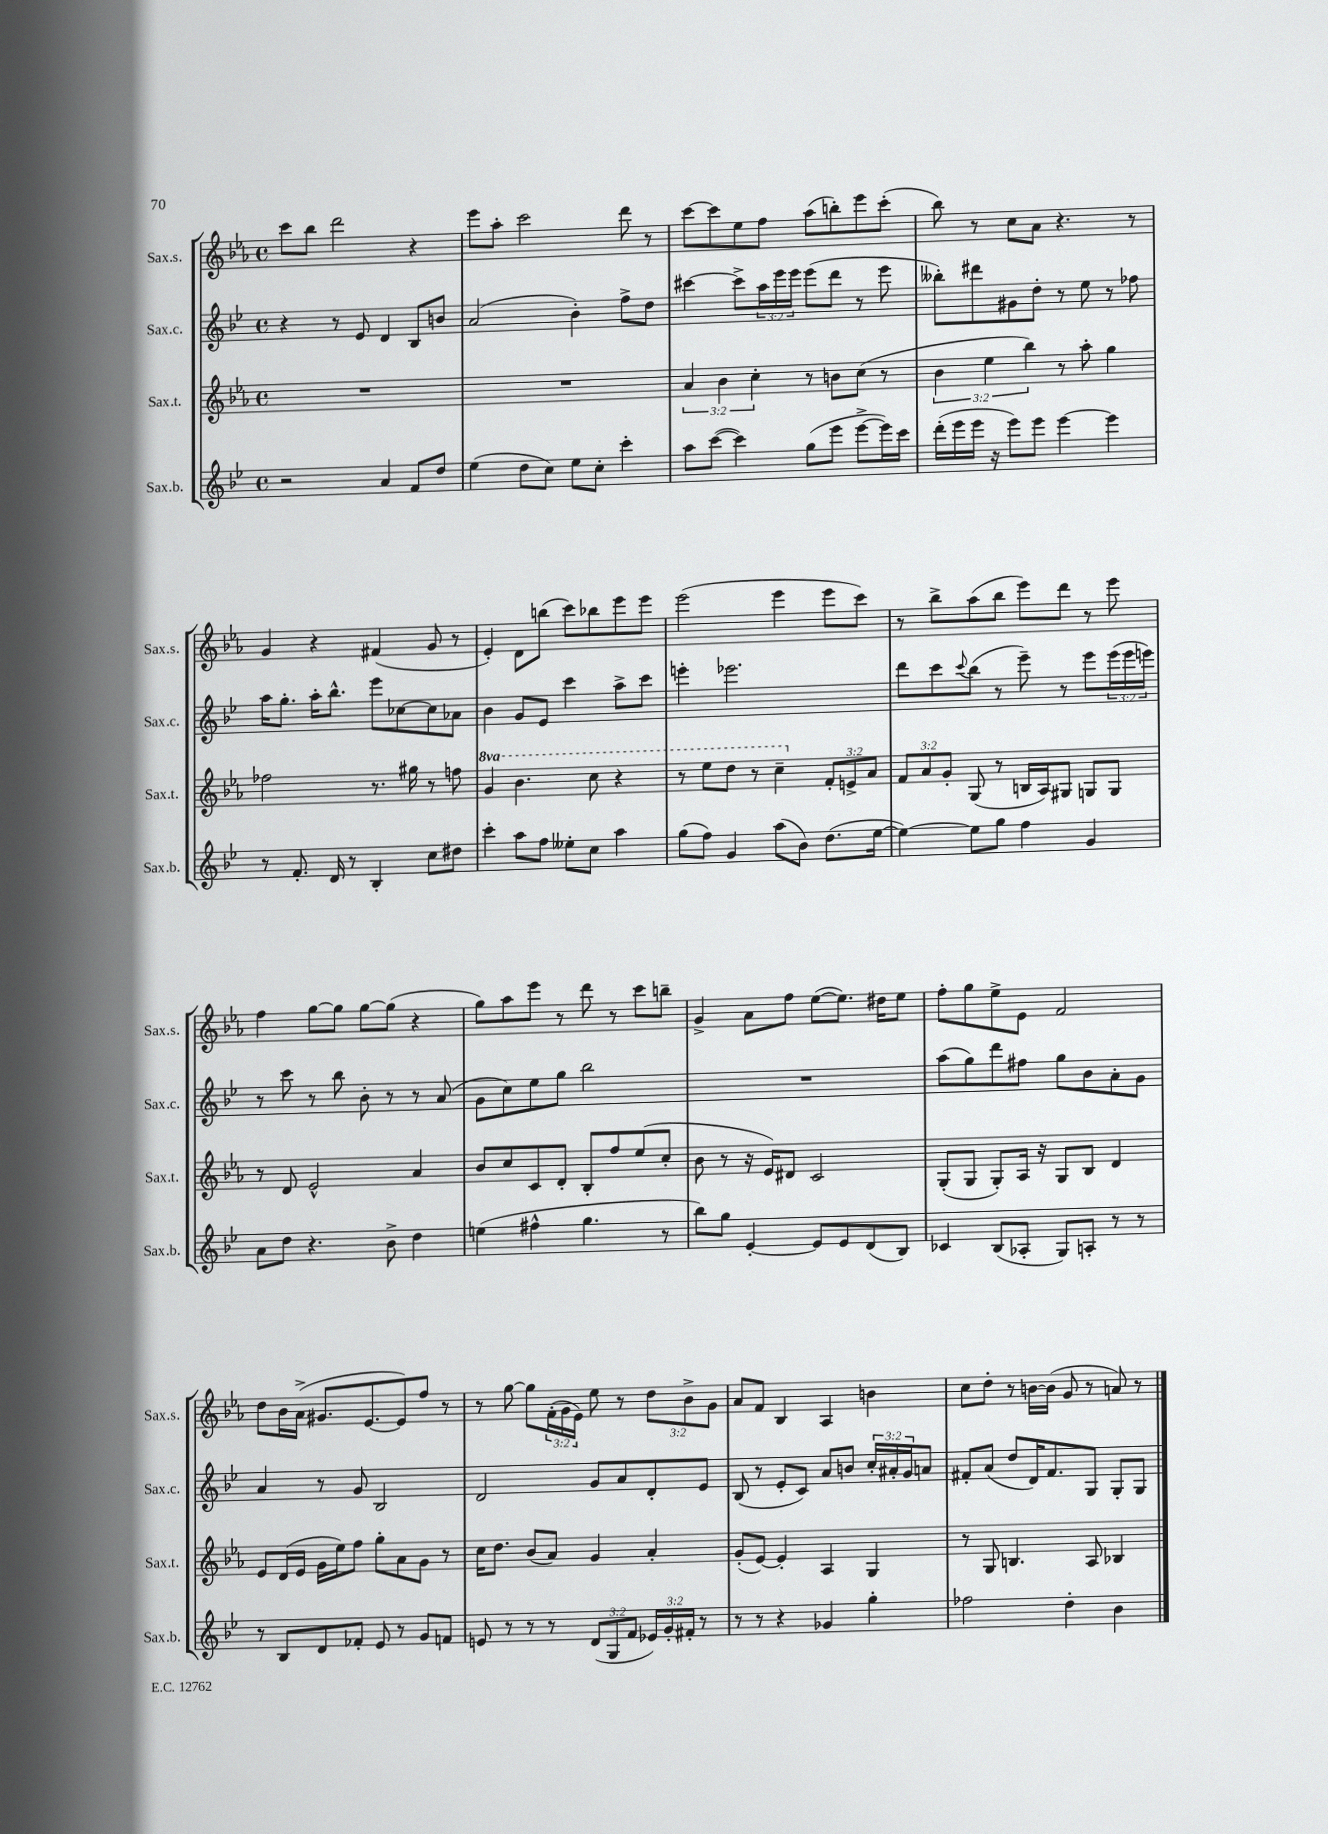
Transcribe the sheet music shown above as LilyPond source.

<<
\new StaffGroup <<
\new Staff = "s0" \with { instrumentName = "Sax.s." shortInstrumentName = "Sax.s." } {
    \clef treble \key ees \major \defaultTimeSignature \time 4/4 \override Staff.TupletNumber.text = #tuplet-number::calc-fraction-text
    c'''8 bes''8 d'''2 r4 |
    ees'''8 aes''8-. c'''2 d'''8 r8 |
    c'''8~ c'''8 ees''8 f''8 aes''8( b''8-.) ees'''8 c'''8-.( |
    bes''8) r8 c''8 aes'8 r4. r8 |
    g'4 r4 fis'4( g'8 r8 |
    ees'4-.) d'8 b''8( c'''8) bes''8 ees'''8 ees'''8 |
    ees'''2( ees'''4 ees'''8 c'''8) |
    r8 bes''8-> aes''8( bes''8 ees'''8) d'''8 r8 ees'''8 |
    f''4 g''8~ g''8 g''8~ g''8( r4 |
    g''8) aes''8 ees'''8 r8 d'''8 r8 c'''8 b''8-- |
    g'4-> aes'8 f''8 ees''8~( ees''8.) dis''16 ees''8 |
    f''8-. g''8 ees''8-> ees'8 f'2 |
    d''8 bes'16 aes'16->( gis'8. ees'8.~ ees'8) f''8 r8 |
    r8 g''8~ g''8 \tuplet 3/2 { f'16-.( g'16 ees'16) } ees''8 r8 \tuplet 3/2 { d''8 bes'8-> g'8 } |
    aes'8 f'8 bes4 aes4 b'4 |
    c''8 d''8-. r8 b'16~ b'16( g'8 r8 a'8) r8 \bar "|." |
}
\new Staff = "s1" \with { instrumentName = "Sax.c." shortInstrumentName = "Sax.c." } {
    \clef treble \key bes \major \defaultTimeSignature \time 4/4 \override Staff.TupletNumber.text = #tuplet-number::calc-fraction-text
    r4 r8 ees'8 d'4 bes8 b'8 |
    a'2( bes'4-.) f''8-> d''8 |
    cis'''4~ cis'''8-> \tuplet 3/2 { a''16 ees'''16 ees'''16 } ees'''8( d'''8 r8 ees'''8 |
    beses''8-.) dis'''8 gis'8 d''8-. r8 ees''8 r8 fes''8 |
    a''16 g''8.-. a''16-. bes''8.-^ ees'''8 ces''8~ ces''8 aes'8 |
    bes'4 g'8 ees'8 c'''4 a''8-> c'''8 |
    e'''4-. ees'''2. |
    d'''8 c'''8 \appoggiatura { c'''8 } bes''8( r8 ees'''8--) r8 ees'''8 \tuplet 3/2 { ees'''16( ees'''16 e'''16) } |
    r8 c'''8 r8 bes''8 bes'8-. r8 r8 a'8( |
    g'8 c''8) ees''8 g''8 bes''2 |
    R1 |
    a''8( g''8) d'''8 fis''8 g''8 bes'8 a'8-. g'8 |
    a'4 r8 g'8 bes2 |
    d'2 g'8 a'8 d'8-. ees'8 |
    bes8( r8 ees'8-. c'8) a'8 b'8 \tuplet 3/2 { c''16-. ais'16-. g'16 } a'8 |
    fis'8-. a'8( d''8 d'16) fis'8. g8 g8-. g8 \bar "|." |
}
\new Staff = "s2" \with { instrumentName = "Sax.t." shortInstrumentName = "Sax.t." } {
    \clef treble \key ees \major \defaultTimeSignature \time 4/4 \override Staff.TupletNumber.text = #tuplet-number::calc-fraction-text \set Staff.ottavationMarkups = #ottavation-simple-ordinals
    R1 |
    R1 |
    \tuplet 3/2 { aes'4 bes'4 c''4-. } r8 b'8 c''8( r8 |
    \tuplet 3/2 { bes'4 ees''4 bes''4) } r8 aes''8-. g''4 |
    fes''2 r8. gis''16 r8 f''8 |
    \ottava #1 g''4 bes''4. c'''8 r4 |
    r8 ees'''8 d'''8 r8 c'''4-- \ottava #0 \tuplet 3/2 { f'8-. e'8-> aes'8 } |
    \tuplet 3/2 { f'8 aes'8 g'8-. } g8( r8 b16 aes16) gis8 g8 g8 |
    r8 d'8 ees'2-^ aes'4 |
    bes'8 c''8 c'8 d'8-. bes8-. f''8 ees''8( c''8-. |
    bes'8 r8 r16 ees'16) dis'8 c'2 |
    g8-.( g8 g8-.) aes16 r16 g8 bes8 d'4 |
    ees'8 d'16( ees'16 g'16 ees''16) f''8 g''8-. aes'8 g'8 r8 |
    c''16 d''8. bes'8( aes'8) g'4 aes'4-. |
    g'8-.( ees'8~) ees'4-. aes4 g4 |
    r8 g8 b4. aes8 bes4 \bar "|." |
}
\new Staff = "s3" \with { instrumentName = "Sax.b." shortInstrumentName = "Sax.b." } {
    \clef treble \key bes \major \defaultTimeSignature \time 4/4 \override Staff.TupletNumber.text = #tuplet-number::calc-fraction-text
    r2 a'4 f'8 d''8 |
    ees''4( d''8 c''8) ees''8 c''8-. c'''4-. |
    a''8 c'''8~( c'''4) g''8( ees'''8 ees'''8~-> ees'''16) c'''16 |
    d'''16-.( ees'''16 ees'''16 r16 ees'''8) ees'''8 ees'''4~ ees'''4 |
    r8 f'8.-. d'16 r8 bes4-. c''8 dis''8 |
    c'''4-. a''8 f''8 eeses''8-. c''8 a''4 |
    g''8( f''8) g'4 a''8( bes'8) d''8.( ees''16~ |
    ees''4~) ees''8 g''8 f''4 g'4 |
    a'8 d''8 r4. bes'8-> d''4 |
    e''4( fis''4-^ g''4. r8 |
    bes''8) g''8 ees'4~-. ees'8 ees'8 d'8( bes8) |
    ces'4 bes8( aes8-. g8) a8-. r8 r8 |
    r8 bes8 d'8 fes'8-. ees'8 r8 g'8 f'8 |
    e'8 r8 r8 r8 \tuplet 3/2 { d'8( g8 f'8 } \tuplet 3/2 { ees'16) g'16-. fis'16-. } r8 |
    r8 r8 r4 ges'4 g''4-. |
    fes''2 d''4-. bes'4 \bar "|." |
}
>>
>>
\layout { \context { \Score \remove "Bar_number_engraver" } }
